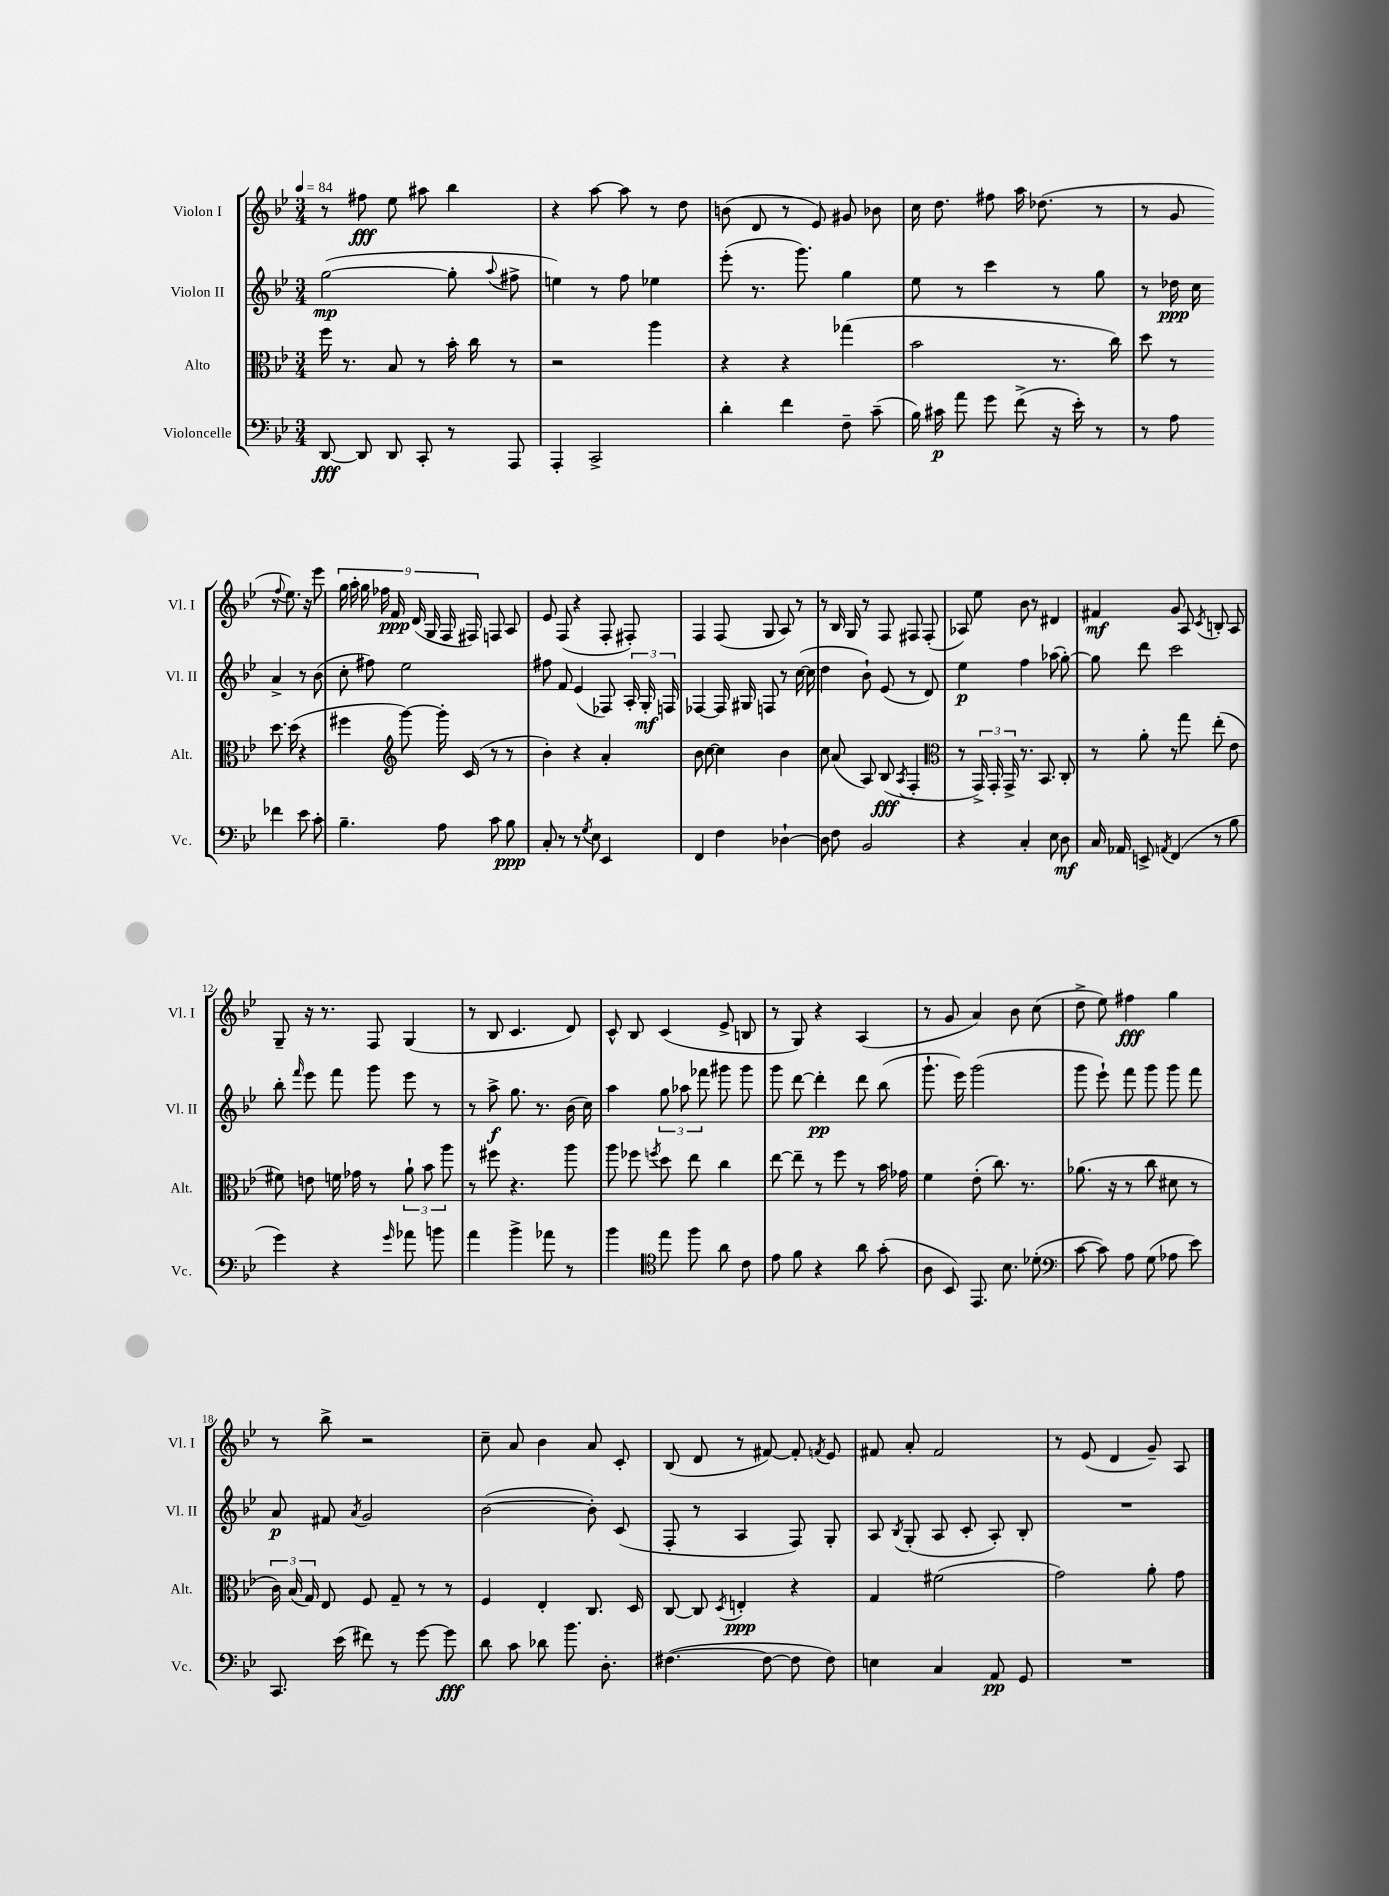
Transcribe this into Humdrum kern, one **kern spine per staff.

**kern	**dynam	**kern	**dynam	**kern	**dynam	**kern	**dynam
*part4	*part4	*part3	*part3	*part2	*part2	*part1	*part1
*staff4	*staff4	*staff3	*staff3	*staff2	*staff2	*staff1	*staff1
*I"Violoncelle	*	*I"Alto	*	*I"Violon II	*	*I"Violon I	*
*I'Vc.	*	*I'Alt.	*	*I'Vl. II	*	*I'Vl. I	*
*clefF4	*	*clefC3	*	*clefG2	*	*clefG2	*
*k[b-e-]	*	*k[b-e-]	*	*k[b-e-]	*	*k[b-e-]	*
*M3/4	*	*M3/4	*	*M3/4	*	*M3/4	*
*MM84	*	*MM84	*	*MM84	*	*MM84	*
=1	=1	=1	=1	=1	=1	=1	=1
[8DD/	fff	16ff\	.	([2gg\	mp	8r	.
.	.	8.r	.	.	.	.	.
8DD/]	.	.	.	.	.	8ff#X\	fff
8DD/	.	8B-/	.	.	.	8ee-\	.
8CC'/	.	8r	.	.	.	8aa#X\	.
8r	.	16b-'\	.	8gg'\]	.	4bb-\	.
.	.	16cc\	.	.	.	.	.
.	.	.	.	8qqaa/	.	.	.
8AAA/	.	8r	.	8ff#X^\	.	.	.
=2	=2	=2	=2	=2	=2	=2	=2
4AAA'/	.	2r	.	4een\)	.	4r	.
2CC^/	.	.	.	8r	.	[8aa\	.
.	.	.	.	8ff\	.	8aa\]	.
.	.	4aa\	.	4ee-X\	.	8r	.
.	.	.	.	.	.	8dd\	.
=3	=3	=3	=3	=3	=3	=3	=3
4d'\	.	4r	.	(8eee-'\	.	(8bn\	.
.	.	.	.	8.r	.	8d/	.
4f\	.	4r	.	.	.	8r	.
.	.	.	.	8.ggg\)	.	.	.
.	.	.	.	.	.	8e-/)	.
8F~\	.	(4gg-X\	.	4gg\	.	8g#X/	.
(8c~\	.	.	.	.	.	8b-X\	.
=4	=4	=4	=4	=4	=4	=4	=4
16B-\)	.	2b-\	.	8ee-\	.	16cc\	.
16c#X\	p	.	.	.	.	8.dd\	.
8a\	.	.	.	8r	.	.	.
8g\	.	.	.	4ccc\	.	8ff#X\	.
(8f^\	.	.	.	.	.	16aa\	.
.	.	.	.	.	.	(8.dd-X\	.
16r	.	8.r	.	8r	.	.	.
16e-'\)	.	.	.	.	.	.	.
8r	.	.	.	8gg\	.	8r	.
.	.	16cc\)	.	.	.	.	.
=5	=5	=5	=5	=5	=5	=5	=5
8r	.	8dd\	.	8r	.	8r	.
8A\	.	8r	.	16dd-X\	ppp	8g/	.
.	.	.	.	16cc\	.	.	.
4f-X\	.	8.dd\	.	4a^/	.	8r	.
.	.	.	.	.	.	8qqff/	.
.	.	.	.	.	.	8.ee-\)	.
.	.	(16dd\	.	.	.	.	.
8e-\	.	4r	.	8r	.	.	.
.	.	.	.	.	.	16r	.
8c'\	.	.	.	(8b-\	.	8eee-\	.
!!LO:LB:g=z
=6	=6	=6	=6	=6	=6	=6	=6
4.B-~\	.	4ff#X\	.	8cc'\	.	18gg\	.
.	.	.	.	.	.	18aa'\	.
.	.	.	.	.	.	18gg\	.
.	.	.	.	8ff#X\)	.	.	.
.	.	.	.	.	.	18ff-X\	.
.	.	.	.	.	.	18f/	ppp
*	*	*clefG2	*	*	*	*	*
.	.	[8ggg\)	.	2ee-\	.	.	.
.	.	.	.	.	.	(18d/	.
.	.	.	.	.	.	18G/	.
8A\	.	16ggg'\]	.	.	.	.	.
.	.	.	.	.	.	18F/	.
.	.	(16c/	.	.	.	.	.
.	.	.	.	.	.	18F#X/)	.
8c\	.	8r	.	.	.	8Fn/	.
8B-\	ppp	8r	.	.	.	8A/	.
=7	=7	=7	=7	=7	=7	=7	=7
8C'/	.	4b-'\)	.	8ff#X\	.	8e-/	.
8r	.	.	.	8f/	.	(8F/	.
8r	.	4r	.	(4e-/	.	4r	.
8qG/	.	.	.	.	.	.	.
8E-\	.	.	.	.	.	.	.
4EE-/	.	4a'/	.	8F-X/)	.	8F'/	.
.	.	.	.	24A'/	.	8F#X'/)	.
.	.	.	.	24G'/	mf	.	.
.	.	.	.	24Fn/	.	.	.
=8	=8	=8	=8	=8	=8	=8	=8
4FF/	.	8b-\	.	[4F-X/	.	4F/	.
.	.	[8cc\	.	.	.	.	.
4F\	.	4cc\]	.	16F-/]	.	(8F/	.
.	.	.	.	16G#X/	.	.	.
.	.	.	.	8Fn/	.	8G/	.
[4D-X`\	.	4b-\	.	8r	.	8A/)	.
.	.	.	.	([16cc\	.	8r	.
.	.	.	.	16cc\]	.	.	.
=9	=9	=9	=9	=9	=9	=9	=9
8D-\]	.	8cc\	.	4dd\	.	8r	.
8F\	.	(8a/	.	.	.	16B-/	.
.	.	.	.	.	.	16G/	.
2BB-/	.	8A/)	.	8b-`\)	.	8r	.
.	.	(8B-/	fff	(8e-/	.	8F/	.
.	.	8qA/	.	.	.	.	.
.	.	4F'/	.	8r	.	8F#X/	.
.	.	.	.	8d/)	.	(8F#'/	.
=10	=10	=10	=10	=10	=10	=10	=10
*	*	*clefC3	*	*	*	*	*
4r	.	8r	.	4ee-\	p	8A-X/)	.
.	.	24GG^/)	.	.	.	8ee-\	.
.	.	24GG'/	.	.	.	.	.
.	.	24GG^/	.	.	.	.	.
4C'/	.	8.r	.	4ff\	.	8b-\	.
.	.	.	.	.	.	8r	.
.	.	8.BB-/	.	.	.	.	.
8E-\	.	.	.	(8aa-X\	.	4d#X/	.
8D\	mf	8C'/	.	[8gg'\)	.	.	.
=11	=11	=11	=11	=11	=11	=11	=11
16C/	.	8r	.	8gg\]	.	4f#X/	mf
16AA-X/	.	.	.	.	.	.	.
8EEn^/	.	8a'\	.	8ddd\	.	.	.
8qAAn/	.	.	.	.	.	.	.
(4FF/	.	8r	.	2ccc\	.	8g/	.
.	.	8gg\	.	.	.	8A/	.
.	.	.	.	.	.	8qc/	.
8r	.	(8ee-'\	.	.	.	8Bn'/	.
8B-\	.	8e-\	.	.	.	8A/	.
!!LO:LB:g=z
=12	=12	=12	=12	=12	=12	=12	=12
4g\)	.	8f#X\)	.	8bb-'\	.	8G~/	.
.	.	.	.	16qqfff/	.	.	.
.	.	8en\	.	8eee-\	.	16r	.
.	.	.	.	.	.	8.r	.
4r	.	16fn\	.	8fff\	.	.	.
.	.	16g-X\	.	.	.	.	.
.	.	8r	.	8ggg\	.	8F/	.
16qqg/	.	.	.	.	.	.	.
8a-X\	.	12a`\	.	8eee-\	.	(4G/	.
.	.	12b-\	.	.	.	.	.
8bn\	.	.	.	8r	.	.	.
.	.	12aa\	.	.	.	.	.
=13	=13	=13	=13	=13	=13	=13	=13
4a\	.	8r	.	8r	.	8r	.
.	.	8ff#X\	.	8aa^\	f	8B-/	.
4b-^\	.	4.r	.	8.gg\	.	4.c/	.
.	.	.	.	8.r	.	.	.
8a-X\	.	.	.	.	.	.	.
8r	.	8aa\	.	(16b-\	.	8d/)	.
.	.	.	.	16cc\)	.	.	.
=14	=14	=14	=14	=14	=14	=14	=14
4b-\	.	8aa\	.	4aa\	.	8c^^/	.
.	.	8ff-X\	.	.	.	8B-/	.
*clefC4	*	*	*	*	*	*	*
.	.	8qffn/	.	.	.	.	.
8ee-\	.	8dd\	.	12gg\	.	(4c/	.
.	.	.	.	12aa-X\	.	.	.
8ff\	.	8ee-\	.	.	.	.	.
.	.	.	.	12fff-X\	.	.	.
8a\	.	4cc\	.	8ggg#X\	.	8e-^/	.
8c\	.	.	.	8ggg#\	.	8Bn/	.
=15	=15	=15	=15	=15	=15	=15	=15
8e-\	.	[8ee-\	.	8ggg\	.	8r	.
8f\	.	8ee-~\]	.	[8ddd\	.	8G/)	.
4r	.	8r	.	4ddd'\]	pp	4r	.
.	.	8ff\	.	.	.	.	.
8a\	.	8r	.	8ddd\	.	(4A/	.
(8g'\	.	16b-\	.	(8bb-\	.	.	.
.	.	16g-X\	.	.	.	.	.
=16	=16	=16	=16	=16	=16	=16	=16
8A\	.	4f\	.	8.ggg`\	.	8r	.
8BB-/)	.	.	.	.	.	8g/	.
.	.	.	.	16eee-\)	.	.	.
8.EE-/	.	(8e-'\	.	(2ggg\	.	4a/)	.
.	.	8.cc\)	.	.	.	.	.
8.B-\	.	.	.	.	.	.	.
.	.	.	.	.	.	8b-\	.
.	.	8.r	.	.	.	.	.
(8d-X'\	.	.	.	.	.	(8cc\	.
=17	=17	=17	=17	=17	=17	=17	=17
*clefF4	*	*	*	*	*	*	*
[8c\	.	(8.a-X\	.	8ggg\	.	8dd^\	.
8c\])	.	.	.	8eee-`\)	.	8ee-\)	.
.	.	16r	.	.	.	.	.
8A\	.	8r	.	8fff\	.	4ff#X\	fff
(8G\	.	8cc\	.	8ggg\	.	.	.
8A-X\	.	8d#X\	.	8ggg\	.	4gg\	.
8e-\)	.	8r	.	8fff\	.	.	.
!!LO:LB:g=z
=18	=18	=18	=18	=18	=18	=18	=18
8.CC/	.	24c\)	.	8a/	p	8r	.
.	.	(24B-/	.	.	.	.	.
.	.	24G/)	.	.	.	.	.
.	.	8E-/	.	8f#X/	.	8bb-^\	.
(16e-\	.	.	.	.	.	.	.
.	.	.	.	8qa/	.	.	.
8f#X\)	.	8F/	.	2g/	.	2r	.
8r	.	8G~/	.	.	.	.	.
[8g\	.	8r	.	.	.	.	.
8g\]	fff	8r	.	.	.	.	.
=19	=19	=19	=19	=19	=19	=19	=19
8d\	.	4F/	.	([2b-\	.	8cc~\	.
8c\	.	.	.	.	.	8a/	.
8d-X\	.	4E-'/	.	.	.	4b-\	.
8.b-\	.	.	.	.	.	.	.
.	.	8.C/	.	8b-'\])	.	8a/	.
8.D'\	.	.	.	.	.	.	.
.	.	.	.	(8c/	.	8c'/	.
.	.	16D/	.	.	.	.	.
=20	=20	=20	=20	=20	=20	=20	=20
([4.F#X\	.	[8C/	.	8F'/	.	(8B-/	.
.	.	8C/]	.	8r	.	8d/	.
.	.	8qD/	.	.	.	.	.
.	.	4En'/	ppp	4A/	.	8r	.
8F#\_	.	.	.	.	.	[8f#X/)	.
8F#\]	.	4r	.	8F/)	.	8f#'/]	.
.	.	.	.	.	.	8qfn/	.
8F#\)	.	.	.	8G'/	.	8e-/	.
=21	=21	=21	=21	=21	=21	=21	=21
4En\	.	4G/	.	8A/	.	8f#X/	.
.	.	.	.	8qB-/	.	.	.
.	.	.	.	(8G'/	.	8a'/	.
4C/	.	(2f#X\	.	8A/	.	2f#/	.
.	.	.	.	8c'/	.	.	.
8AA/	pp	.	.	8A'/)	.	.	.
8GG/	.	.	.	8B-'/	.	.	.
=22	=22	=22	=22	=22	=22	=22	=22
2.r	.	2g\)	.	2.r	.	8r	.
.	.	.	.	.	.	(8e-/	.
.	.	.	.	.	.	4d/	.
.	.	8a'\	.	.	.	8g~/)	.
.	.	8g\	.	.	.	8A/	.
==	==	==	==	==	==	==	==
*-	*-	*-	*-	*-	*-	*-	*-
